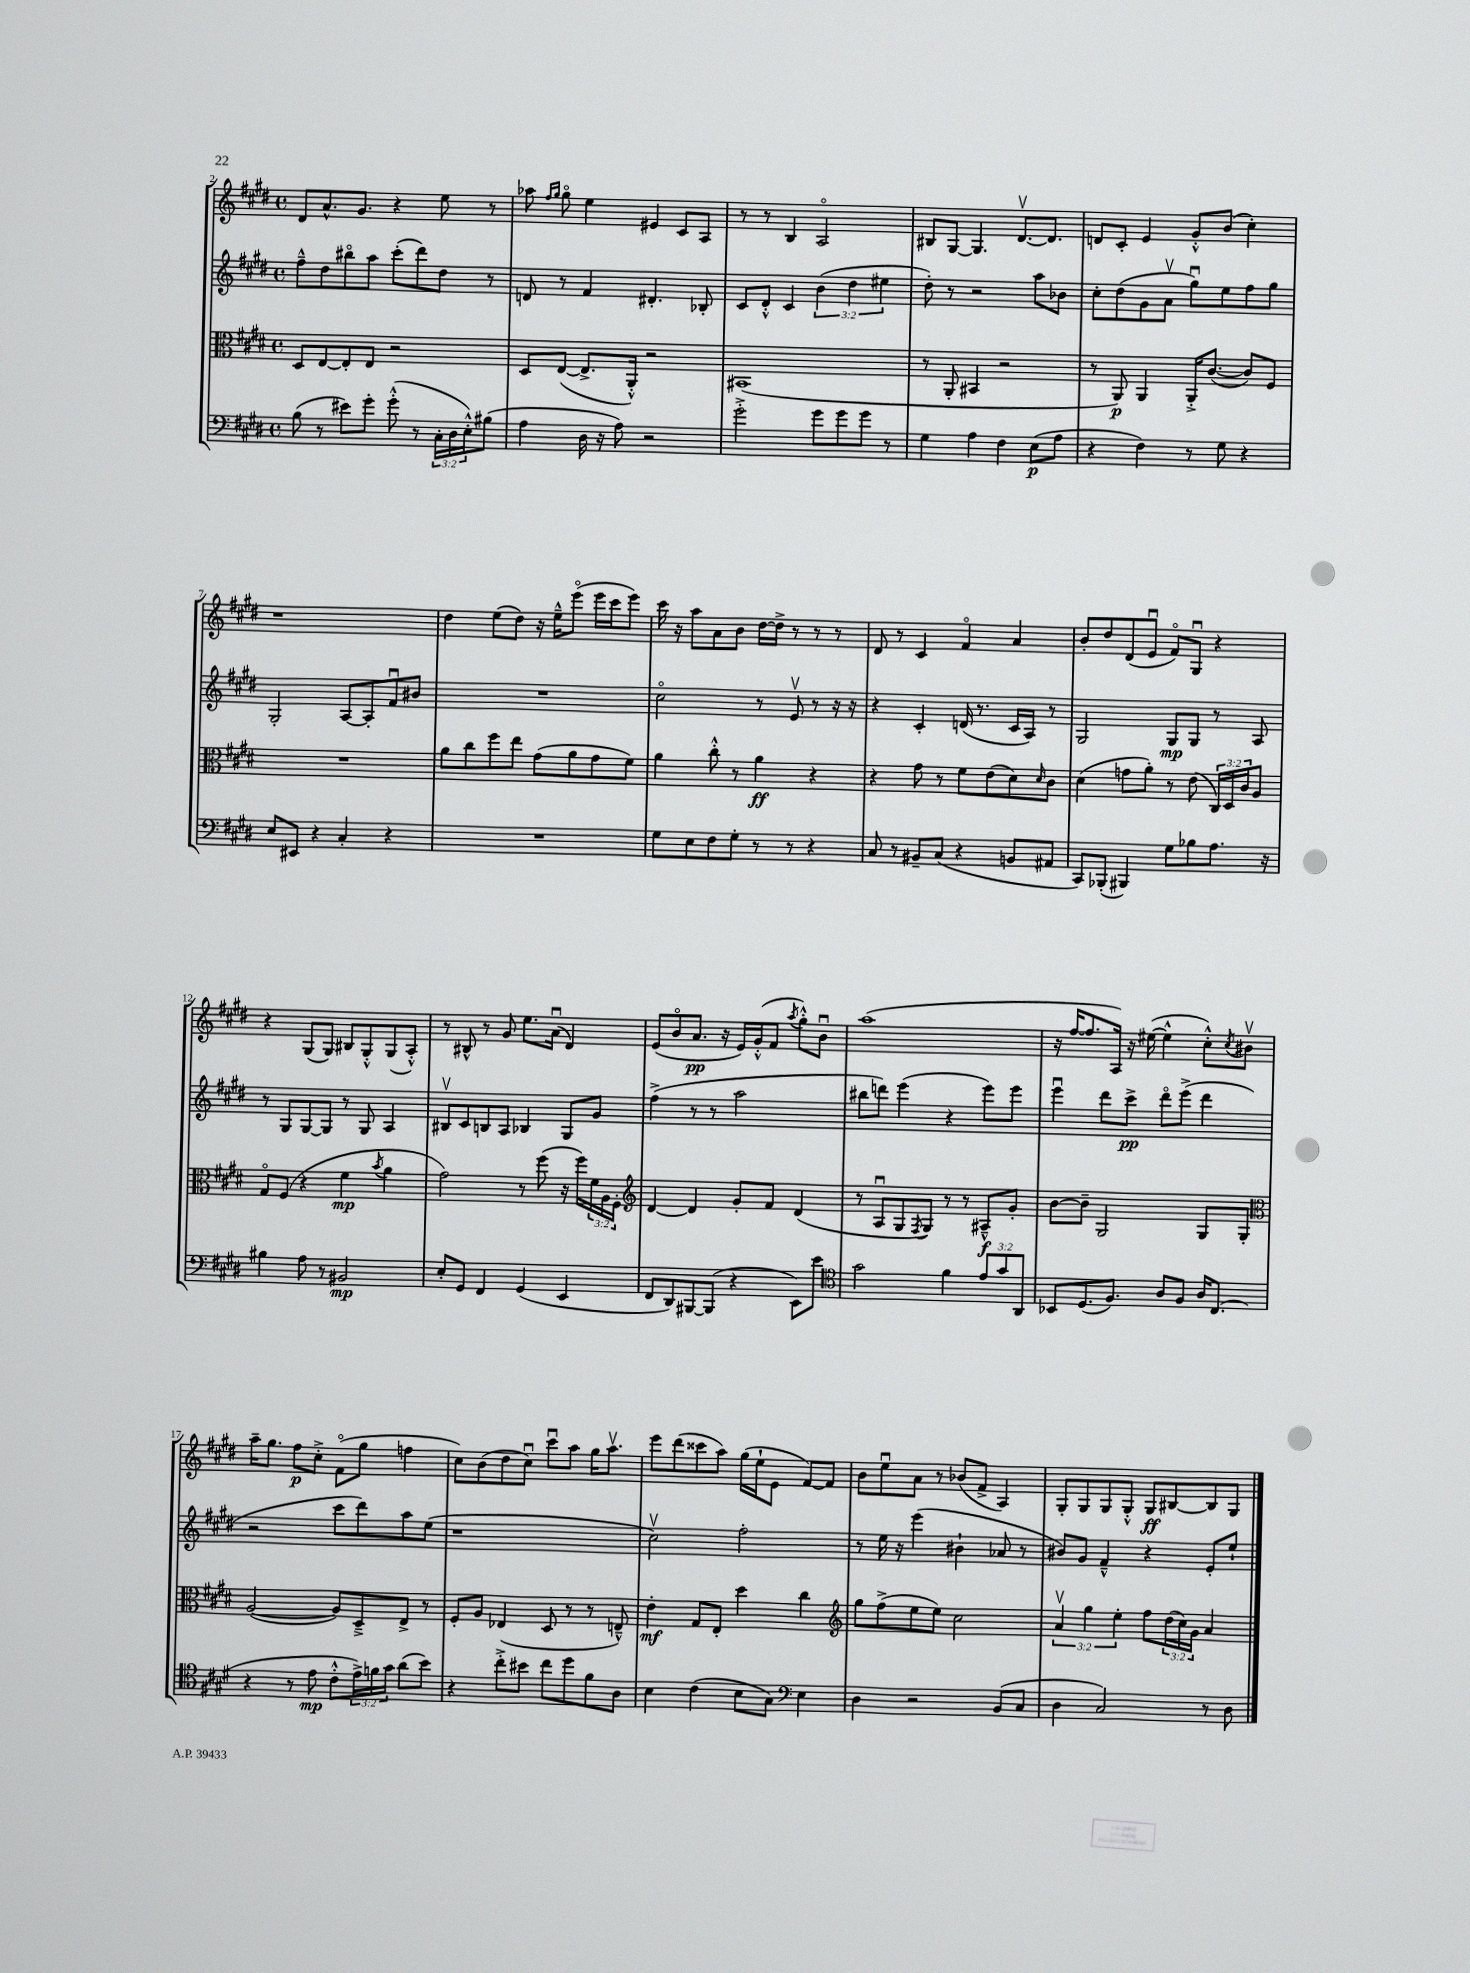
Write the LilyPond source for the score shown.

<<
\new StaffGroup <<
\new Staff = "s0" {
    \clef treble \key e \major \defaultTimeSignature \time 4/4
    dis'8 a'8.-^ gis'8. r4 e''8 r8 |
    aes''8 \grace { fis''16 gis''16 } gis''8\flageolet e''4 eis'4 cis'8 a8 |
    r8 r8 b4 a2\flageolet |
    bis8 gis8~ gis4. dis'8.~\upbow dis'8. |
    d'8 cis'8-. e'4 gis'8-.-^ b'8( cis''4-.) |
    r1 |
    dis''4 e''8( dis''8) r16 e''16---^ e'''8\flageolet( e'''16 cis'''16 e'''8) |
    cis'''16 r16 a''8 a'8 b'8 dis''16~ dis''16-> r8 r8 r8 |
    dis'8 r8 cis'4 fis'4\flageolet a'4 |
    b'8-. dis''8 dis'8( e'8\downbow fis'8\flageolet) gis8\downbow r4 |
    r4 gis8( gis8) bis8 gis8-.-^ gis8( a8-.-^) |
    r8 bis8-^ r8 gis'8 e''8. a'16\downbow( dis'4) |
    e'8( b'8\flageolet a'8.\pp r16 e'16) gis'16-.-^( fis'8 \acciaccatura { a''8 } gis''8-.-^) b'8\downbow |
    a''1( |
    r16 fis''16~ fis''8. a16) r16 eis''16~( eis''4-^ cis''8-.-^) \acciaccatura { cis''8 } bis'8\upbow |
    a''16-- gis''8. fis''8\p cis''8-.-> fis'8\flageolet( gis''8 f''4 |
    cis''8) b'8( dis''8 cis''8\downbow) cis'''8\downbow a''8 gis''16 a''8.\upbow |
    e'''8 dis'''8( cisis'''8 a''8) gis''16( e''16-! e'8 fis'8~) fis'8 |
    b'8 e''8\downbow a'8 r8 bes'8( fis'8-> a4) |
    gis8-. gis8 gis8 gis8-.-^ gis8\ff bis8~ bis8 gis8 \bar "|." |
}
\new Staff = "s1" {
    \clef treble \key e \major \defaultTimeSignature \time 4/4 \override Staff.TupletNumber.text = #tuplet-number::calc-fraction-text
    fis''8---^ dis''8 bis''8\flageolet a''8 cis'''8-.( dis'''8) dis''8 r8 |
    d'8 r8 fis'4 dis'4.-. bes8-. |
    cis'8 dis'8-.-^ cis'4 \tuplet 3/2 { b'4( dis''4 eis''4 } |
    dis''8-.) r8 r2 a''8 bes'8 |
    cis''8-. dis''8( gis'8 a'8\upbow gis''8\downbow) e''8 fis''8 gis''8 |
    gis2-. a8~ a8-. fis'8\downbow bis'8 |
    R1 |
    cis''2\flageolet r8 e'8\upbow r8 r16 r16 |
    r4 cis'4-. d'16( r8. cis'16 a16) r8 |
    gis2 gis8\mp gis8 r8 a8 |
    r8 gis8 gis8~ gis8 r8 gis8 a4 |
    bis8\upbow cis'8 b8 a8 bes4 gis8 gis'8 |
    fis''4->( r8 r8 a''2 |
    bis''8 d'''8) e'''4( r4 e'''8) e'''8 |
    e'''4\downbow dis'''8 cis'''8->\pp dis'''8\flageolet e'''8->( dis'''4 |
    r2 cis'''8 dis'''8) a''8 e''8( |
    r1 |
    cis''2\upbow) fis''2-. |
    r8 e''16 r16 e'''4( bis'4-! aes'8 r8 |
    bis'8) gis'8 fis'4---^ r4 e'8-. e''8-! \bar "|." |
}
\new Staff = "s2" {
    \clef alto \key e \major \defaultTimeSignature \time 4/4 \override Staff.TupletNumber.text = #tuplet-number::calc-fraction-text
    dis8 e8~ e8-. e8 r2 |
    dis8 e8~( e8.-> a,16-.-^) r2 |
    bis,1( |
    r8 a,8-. bis,4 r2 |
    r8 a,8\p) a,4 a,16-.-> cis'8.~( cis'8) fis8 |
    R1 |
    a'8 cis''8 fis''8 e''8 gis'8( a'8 gis'8 fis'8) |
    a'4 cis''8-.-^ r8 a'4\ff r4 |
    r4 gis'8 r8 fis'8 e'8( dis'8) \grace { dis'16 } cis'8 |
    dis'4( g'8 a'8-.) r8 e'8( \tuplet 3/2 { cis16) dis16 cis'16 } a8 |
    gis8\flageolet fis8( r4 fis'4\mp \acciaccatura { b'8 } a'4 |
    gis'2) r8 fis''8( r16 fis''16) \tuplet 3/2 { fis'16 a16 fis16-. } |
    \clef treble dis'4~ dis'4 gis'8-. fis'8 dis'4( |
    r8 a8\downbow gis8 \acciaccatura { fis8 } gis8) r8 r8 ais8---^\f gis'8-. |
    b'8~ b'8-- gis2 gis8 gis8-. |
    \clef alto a2~( a8) dis8---> e8-> r8 |
    fis8-. a8 ees4( dis8 r8 r8 e8---^) |
    e'4-.\mf gis8 e8-. dis''4 cis''4 |
    \clef treble gis''8 fis''8->( e''8 e''8) cis''2 |
    \tuplet 3/2 { a'4\upbow gis''4 e''4-. } fis''8 \tuplet 3/2 { dis''16( cis''16) gis'16 } a'4 \bar "|." |
}
\new Staff = "s3" {
    \clef bass \key e \major \defaultTimeSignature \time 4/4 \override Staff.TupletNumber.text = #tuplet-number::calc-fraction-text
    b8( r8 eis'8) gis'8-. gis'8-.-^( r8 \tuplet 3/2 { cis16-. dis16 e16-.-^) } bis8( |
    a4 dis16 r16 a8) r2 |
    gis'2-.-> gis'8 gis'8 gis'8 r8 |
    gis4 a4 fis4 e8\p( a8 |
    r4 fis4) r8 gis8 r4 |
    e8 eis,8 r4 cis4-. r4 |
    R1 |
    gis8 e8 fis8 gis8-. r8 r8 r4 |
    cis8 r8 bis,8-- cis8( r4 b,8 ais,8 |
    cis,8) bes,,8-.( bis,,4) gis8 bes8 a8. r16 |
    bis4 a8 r8 bis,2\mp |
    e8-. gis,8 fis,4 gis,4( e,4 |
    fis,8 dis,8) bis,,8~ bis,,8( r4 e,8) e'8 |
    \clef tenor gis'2 fis'4 \tuplet 3/2 { e'8 gis'8 a,8 } |
    bes,8 dis8.( fis8.) a8 fis8 a16 cis8.( |
    r4 r8 e'8\mp cis'8-.-^ \tuplet 3/2 { e'16->) f'16 gis'16 } a'8( b'8) |
    r4 cis''8-.-> bis'8 cis''8 dis''8 fis'8 a8 |
    b4 cis'4( b8 gis8) \clef bass e4 |
    dis4 r2 b,8( cis8 |
    dis4 cis2) r8 dis8 \bar "|." |
}
>>
>>
\layout { \context { \Score currentBarNumber = #2 } }
